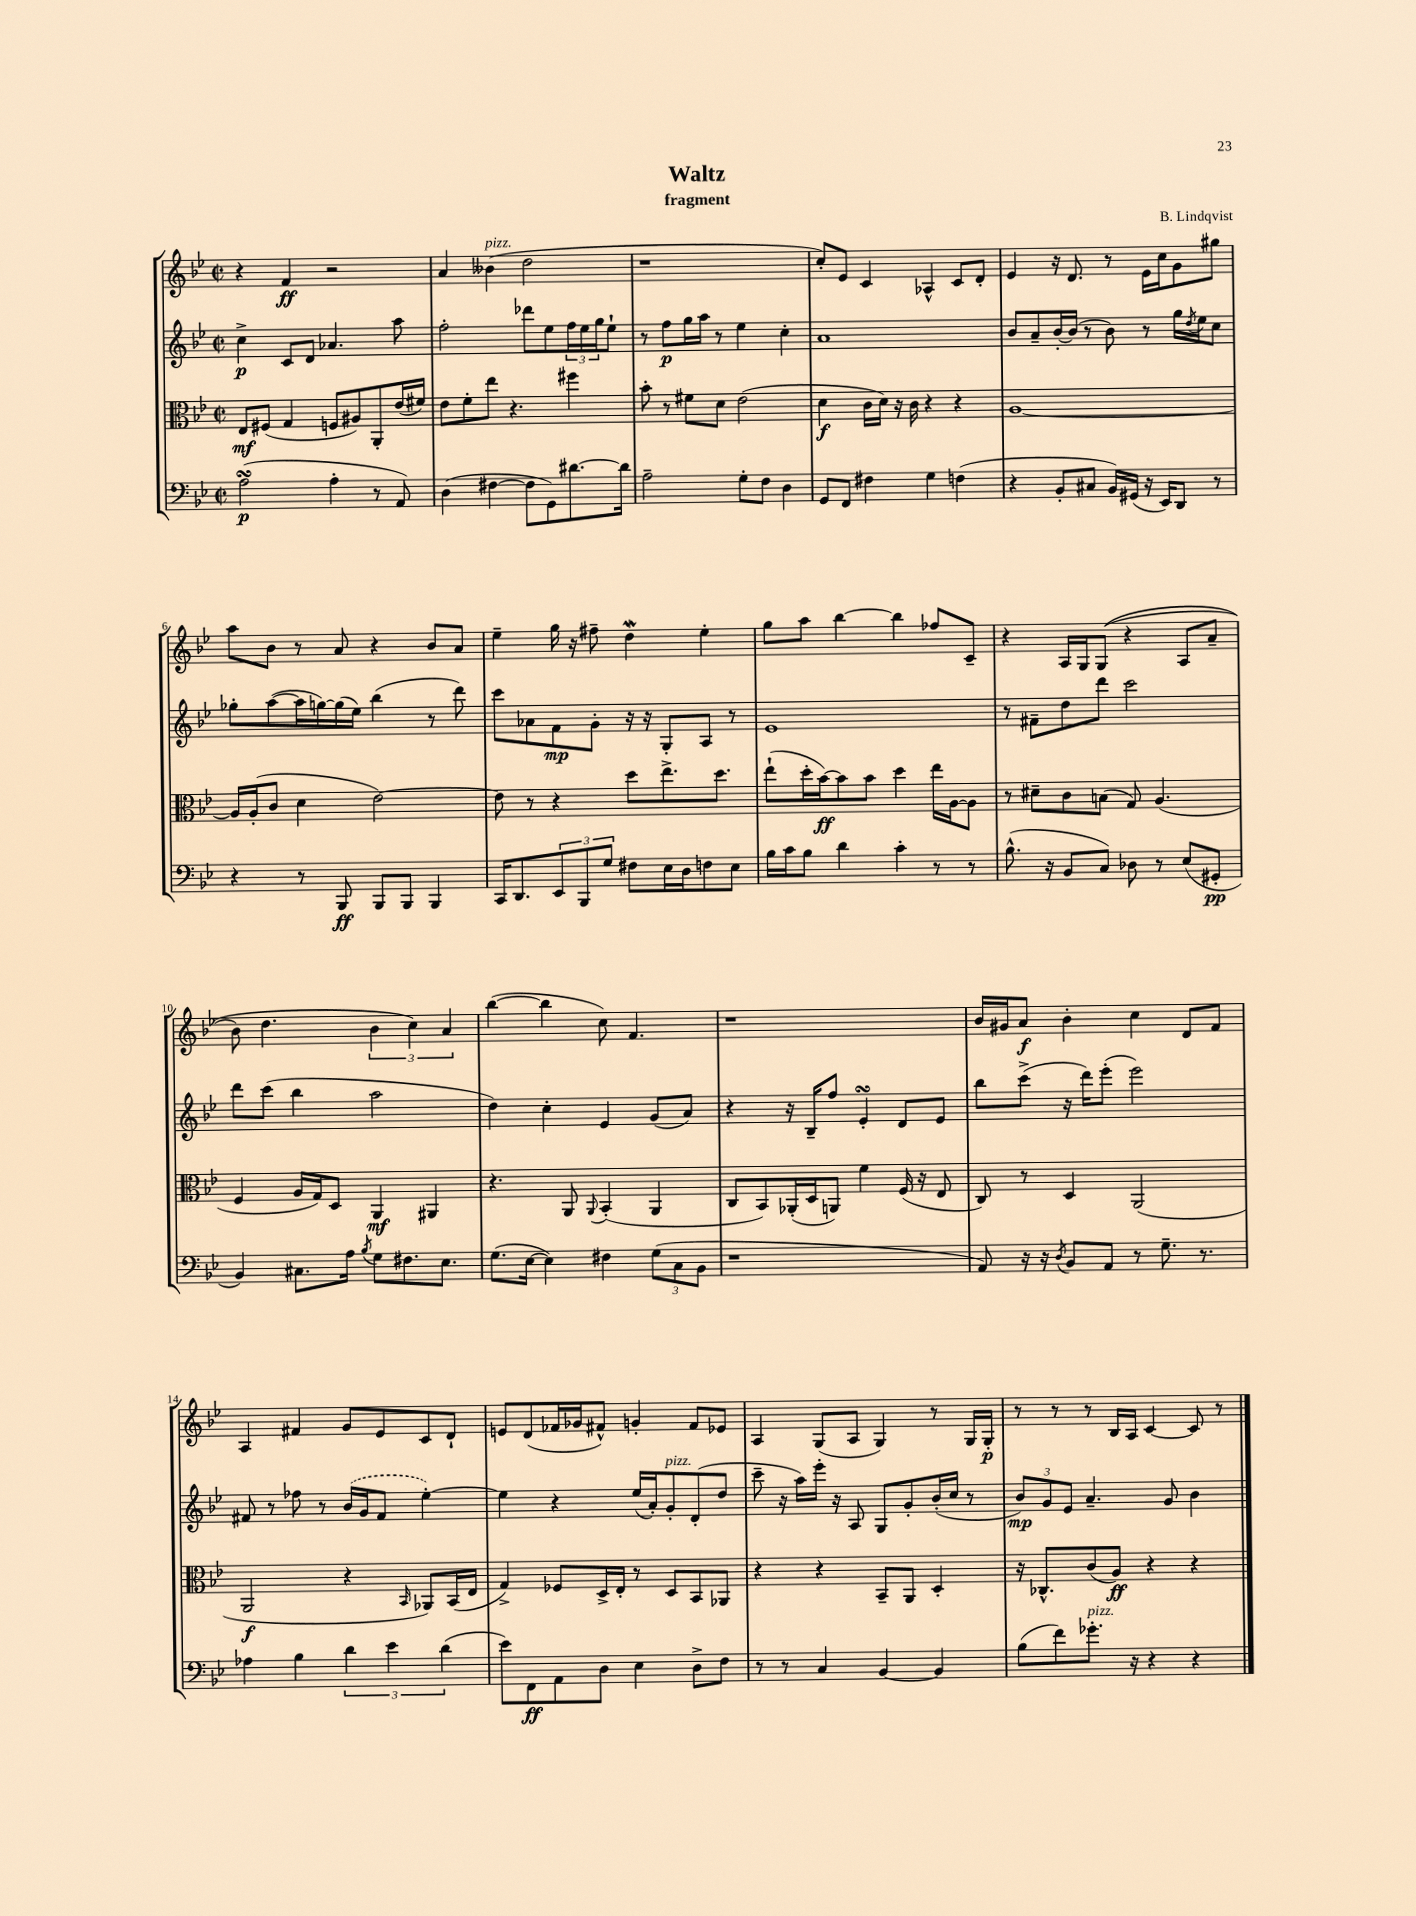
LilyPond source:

\header { title = "Waltz" composer = "B. Lindqvist" subtitle = "fragment" }
<<
\new StaffGroup <<
\new Staff = "s0" {
    \clef treble \key bes \major \defaultTimeSignature \time 2/2
    r4 f'4\ff r2 |
    a'4 beses'4^\markup { \italic "pizz." }( d''2 |
    r1 |
    c''8-.) ees'8 c'4 aes4-^ c'8 d'8-. |
    ees'4 r16 d'8. r8 ees'16 c''16 g'8 gis''8 |
    a''8 bes'8 r8 a'8 r4 bes'8 a'8 |
    ees''4-- g''16 r16 fis''8-- d''4\mordent ees''4-. |
    g''8 a''8 bes''4~ bes''4 fes''8 c'8-- |
    r4 a16 g16 g8(\( r4 a8 a'8-- |
    bes'8) d''4. \tuplet 3/2 { bes'4 c''4\) a'4 } |
    bes''4~( bes''4 c''8) f'4. |
    r1 |
    bes'16 gis'16 a'8\f bes'4-. c''4 d'8 f'8 |
    a4 fis'4 g'8 ees'8 c'8 d'8-! |
    e'8 d'8( fes'16 ges'16 fis'8-^) g'4-. fis'8 ees'8 |
    a4 g8( a8 g4) r8 g16 g16-.\p |
    r8 r8 r8 bes16 a16 c'4~ c'8 r8 \bar "|." |
}
\new Staff = "s1" {
    \clef treble \key bes \major \defaultTimeSignature \time 2/2
    c''4->\p c'8 d'8 aes'4. a''8 |
    f''2-. des'''8 ees''8 \tuplet 3/2 { f''16 ees''16 g''16 } ees''8-! |
    r8 f''8\p g''16 a''16 r8 ees''4 c''4-. |
    a'1 |
    bes'8 a'8-- bes'16~-. bes'16( r8 bes'8) r8 g''16 \acciaccatura { d''8 } ees''16 c''8 |
    ges''8-. a''8~( a''16 g''16~) g''16( ees''16) bes''4( r8 d'''8) |
    c'''8 aes'8 f'8\mp g'8-. r16 r16 g8-. a8 r8 |
    ees'1 |
    r8 fis'8-- d''8 d'''8 c'''2 |
    d'''8 c'''8( bes''4 a''2 |
    d''4) c''4-. ees'4 g'8( a'8) |
    r4 r16 bes16-- f''8 ees'4-.\turn d'8 ees'8 |
    bes''8 c'''8->( r16 d'''16) ees'''8-.( ees'''2) |
    fis'8 r8 fes''8 r8 \once \slurDashed bes'16( g'16 fis'8 ees''4~-.) |
    ees''4 r4 ees''16( a'16-.) g'8-.^\markup { \italic "pizz." } d'8-.( d''8 |
    c'''8-- r16 a''16) ees'''16-. r16 a8 g8 g'8-. bes'16-.( c''16 r8 |
    \tuplet 3/2 { bes'8\mp) g'8 ees'8 } a'4.-- g'8 bes'4 \bar "|." |
}
\new Staff = "s2" {
    \clef alto \key bes \major \defaultTimeSignature \time 2/2
    ees8\mf fis8( g4 f8 ais8) a,8-. ees'16( fis'16) |
    ees'8 f'8-. ees''8 r4. fis''4 |
    bes'8-. r8 fis'8 d'8 ees'2( |
    d'4\f c'16 d'16) r16 c'16 r4 r4 |
    a1~ |
    a16 a16-.( c'8 d'4 ees'2~) |
    ees'8 r8 r4 d''8 ees''8.-> d''8. |
    ees''8-!( d''16-. bes'16~\ff) bes'8 bes'8 d''4 ees''16 a16~ a8 |
    r8 dis'8-- c'8 b8( g8) a4.( |
    f4 a16 g16) d8 a,4\mf ais,4 |
    r4. a,8 \appoggiatura { a,8 } bes,4-.( a,4 |
    c8 bes,8) aes,16-.( d16 a,8) f'4 f16( r16 ees8 |
    c8) r8 d4 a,2( |
    a,2\f r4 \grace { bes,16 } aes,8) bes,16( ees16 |
    g4->) fes8 d16-> ees16-. r8 d8 bes,8 aes,8 |
    r4 r4 bes,8-- a,8 d4-. |
    r16 ces8.-^ c'8( a8\ff) r4 r4 \bar "|." |
}
\new Staff = "s3" {
    \clef bass \key bes \major \defaultTimeSignature \time 2/2
    a2\turn\p( a4-. r8 a,8) |
    d4( fis4~ fis8 g,8) dis'8.~ dis'16 |
    a2-- g8-. f8 d4 |
    g,8 f,8 fis4 g4 f4( |
    r4 bes,8-. cis8 bes,16) gis,16( r16 ees,16) d,8 r8 |
    r4 r8 bes,,8\ff bes,,8 bes,,8 bes,,4 |
    c,16 d,8. \tuplet 3/2 { ees,8 bes,,8 g8 } fis8 ees16 d16 f8 ees8 |
    bes16 c'16 bes8 d'4 c'4-. r8 r8 |
    bes8.-^( r16 bes,8 c8) des8 r8 ees8( gis,8-.\pp |
    bes,4) cis8. a16 \acciaccatura { bes8 } g8 fis8. ees8. |
    g8.( ees16~ ees4) fis4 \tuplet 3/2 { g8( c8 bes,8 } |
    r1 |
    a,8) r16 r16 \acciaccatura { d8 } bes,8 a,8 r8 g8.-- r8. |
    aes4 bes4 \tuplet 3/2 { d'4 ees'4 d'4( } |
    ees'8) f,8\ff a,8 d8 ees4 d8-> f8 |
    r8 r8 c4 bes,4~ bes,4 |
    bes8( f'8) ges'8.-.^\markup { \italic "pizz." } r16 r4 r4 \bar "|." |
}
>>
>>
